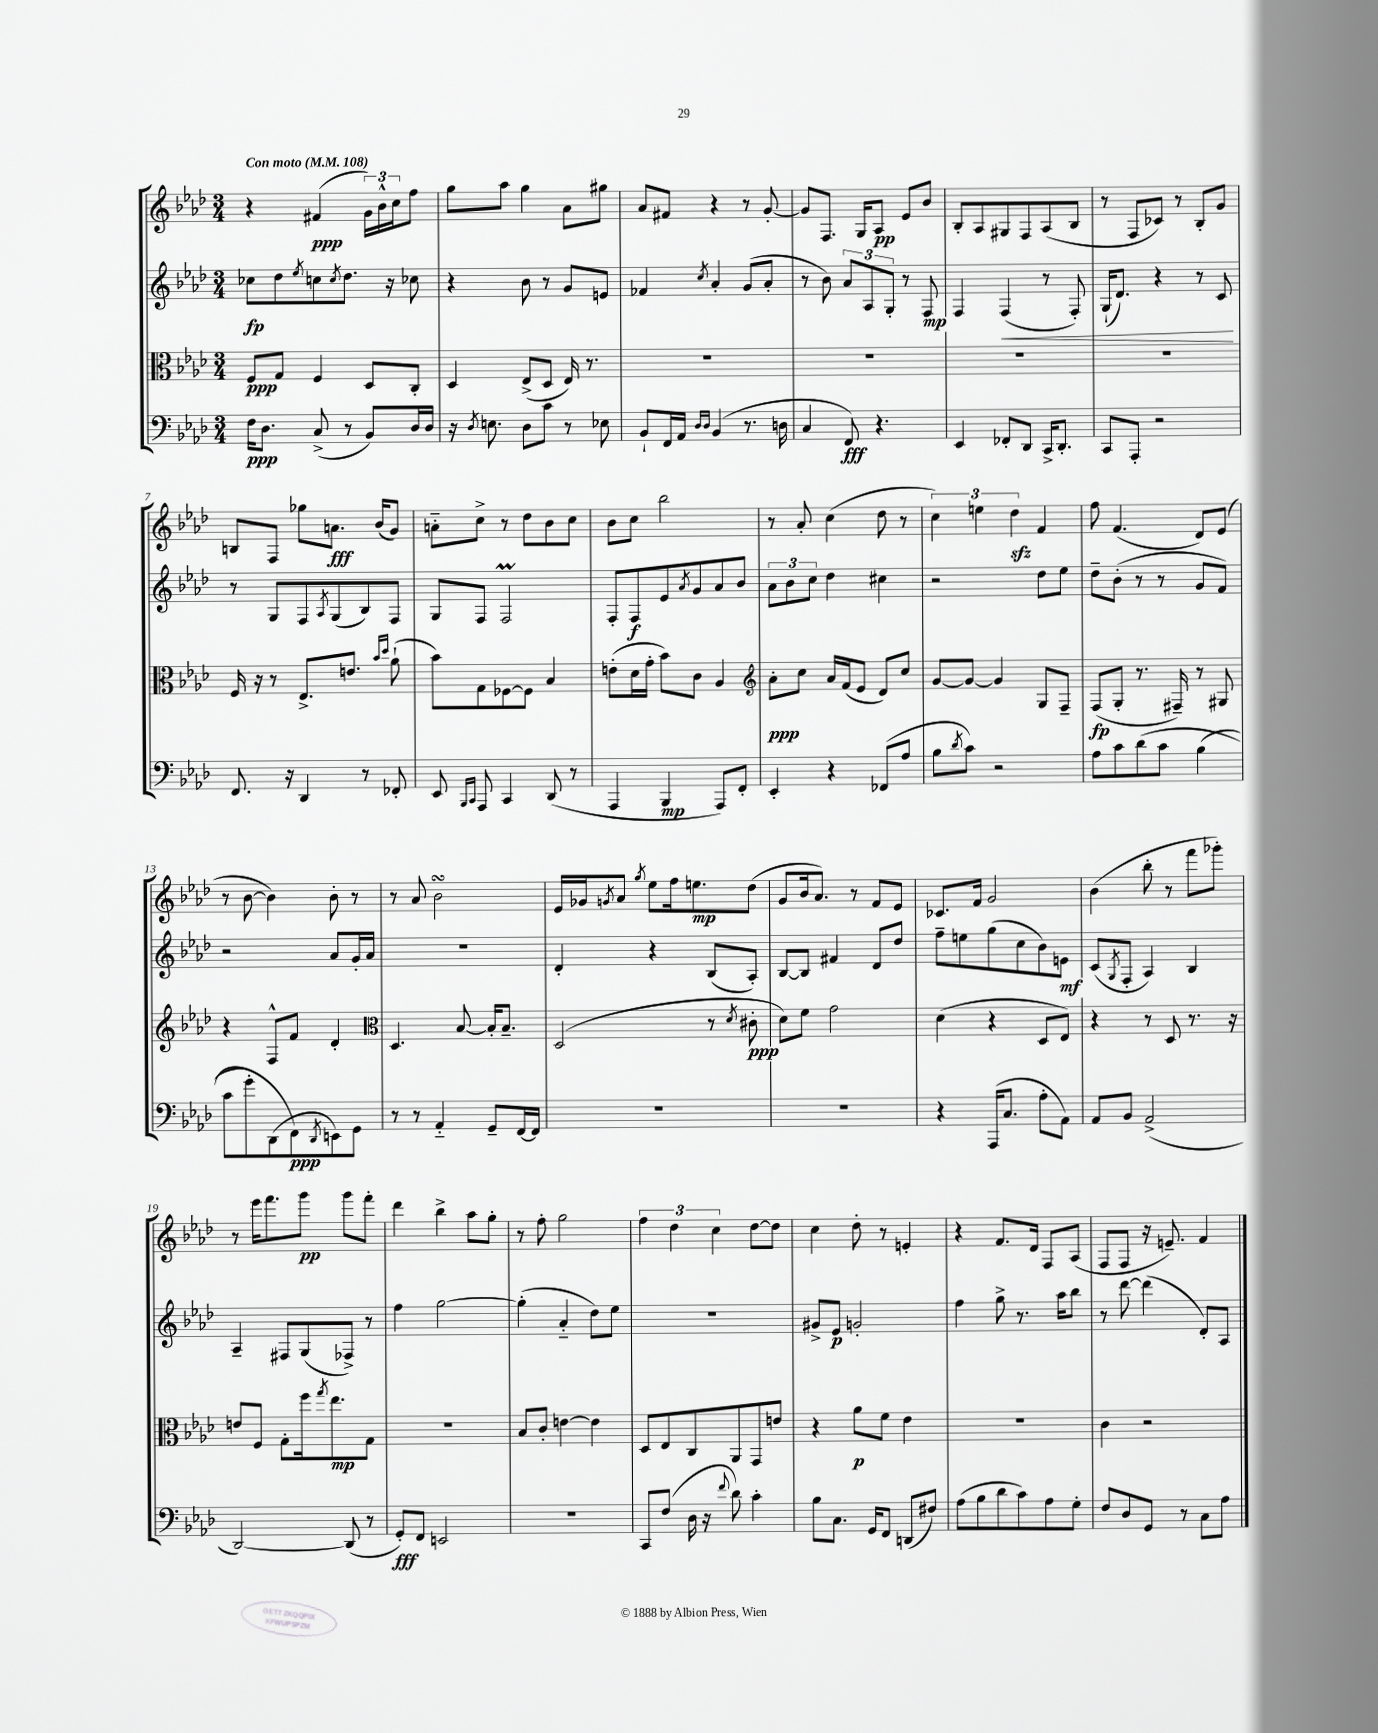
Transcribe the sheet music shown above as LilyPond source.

<<
\new StaffGroup <<
\new Staff = "s0" {
    \clef treble \key aes \major \numericTimeSignature \time 3/4 \tempo "Con moto" 4 = 108
    r4 fis'4\ppp( \tuplet 3/2 { g'16) bes'16-^ c''16 } f''8 |
    g''8 aes''8 g''4 aes'8 gis''8 |
    aes'8 fis'8 r4 r8 g'8~-. |
    g'8 f8. g16 aes8\pp ees'8 bes'8 |
    bes8-. aes8 gis8 f8 aes8( bes8 |
    r8 f8 ces'8) r8 bes8-. g'8 |
    b8 f8 ges''8 a'8.\fff bes'16( g'8) |
    a'8-_ c''8-> r8 des''8 bes'8 c''8 |
    bes'8 c''8 bes''2 |
    r8 aes'8-. c''4( des''8 r8 |
    \tuplet 3/2 { c''4) e''4 des''4\sfz } f'4 |
    f''8 f'4.( des'8) ees'8( |
    r8 bes'8~ bes'4) bes'8-. r8 |
    r8 aes'8 bes'2\turn |
    ees'16 ges'16 \acciaccatura { g'8 } aes'8 \acciaccatura { g''8 } ees''8 f''16 e''8.\mp des''8( |
    g'8 bes'16 aes'8.) r8 f'8 ees'8 |
    ces'8. f'16 g'2 |
    bes'4( bes''8-. r8 f'''8 ges'''8-.) |
    r8 ees'''16 f'''8. g'''8\pp g'''8 f'''8-. |
    des'''4 bes''4-> aes''8 g''8-. |
    r8 f''8-. g''2 |
    \tuplet 3/2 { f''4 des''4 c''4 } des''8~ des''8 |
    c''4 des''8-. r8 e'4-. |
    r4 f'8. des'16 f8 aes8( |
    f8 f8 r16 e'8.--) f'4 \bar "|." |
}
\new Staff = "s1" {
    \clef treble \key aes \major \numericTimeSignature \time 3/4
    ces''8\fp des''8 \acciaccatura { ees''8 } c''8 \acciaccatura { c''8 } des''8. r16 ces''8 |
    r4 bes'8 r8 g'8 e'8 |
    fes'4 \acciaccatura { c''8 } aes'4-. g'8( aes'8-. |
    r8 bes'8) \tuplet 3/2 { aes'8 aes8 g8-. } r8 f8\mp |
    f4 f4\<( r8 f8-.) |
    g16-!( des'8.) r4 r8 c'8\! |
    r8 g8 f8 \acciaccatura { aes8 } g8( bes8) f8 |
    g8 f8 f2\prall |
    f8-. f8\f ees'8 \acciaccatura { aes'8 } g'8 aes'8 bes'8 |
    \tuplet 3/2 { aes'8 bes'8 c''8 } des''4 cis''4 |
    r2 des''8 ees''8 |
    des''8-- bes'8-.( r8 r8 g'8 f'8) |
    r2 aes'8 g'16-. aes'16 |
    R2. |
    des'4-. r4 bes8( aes8-.) |
    bes8~ bes8 fis'4 des'8 des''8 |
    f''8-- e''8 g''8( c''8 bes'8) e'8\mf |
    c'8( \acciaccatura { g8 } f8-. aes4) bes4 |
    aes4-- fis8 g8( fes8->) r8 |
    f''4 g''2~ |
    g''4-.( aes'4-_ des''8) ees''8 |
    R2. |
    gis'8-> ees'8\p g'2-. |
    f''4 g''8-> r8. aes''16 bes''8 |
    r8 des'''8~ des'''4( des'8-.) aes8 \bar "|." |
}
\new Staff = "s2" {
    \clef alto \key aes \major \numericTimeSignature \time 3/4
    f8\ppp g8 f4 des8 c8-. |
    des4 ees8->( des8 ees16) r8. |
    R2. |
    R2. |
    R2. |
    R2. |
    f16 r16 r8 ees8.-> e'8. \grace { bes'16 des''16 } aes'8-!( |
    bes'8) g8 fes8~ fes8 bes4 |
    e'8-.( des'16 g'16-. bes'8) c'8 aes4 |
    \clef treble aes'8-.\ppp c''8 aes'16 f'16( ees'8 des'8) c''8 |
    g'8~ g'8~ g'4 g8 f8-- |
    f8\fp( g8-. r8. fis16--) r8 gis8 |
    r4 f8-^ f'8 des'4-. |
    \clef alto des4. bes8~ bes16-. bes8.-- |
    des2( r8 \acciaccatura { des'8 } cis'8-.\ppp |
    des'8) f'8 g'2 |
    des'4( r4 des8 ees8) |
    r4 r8 des8 r8. r16 |
    e'8 f8 g8-. f''16 \acciaccatura { g''8 } ees''8.\mp g8 |
    R2. |
    bes8 c'8-. e'4~ e'4 |
    des8 ees8 c8 aes,8 g,8 e'8 |
    r4 aes'8\p f'8 ees'4 |
    R2. |
    c'4 r2 \bar "|." |
}
\new Staff = "s3" {
    \clef bass \key aes \major \numericTimeSignature \time 3/4
    f16\ppp des8. c8->( r8 bes,8) des16 des16 |
    r16 \acciaccatura { des8 } e8. des8 c'8 r8 ees8 |
    bes,8-! f,16 aes,16 \grace { des16 des16 } bes,4( r8. d16 |
    c4 f,8\fff) r4. |
    ees,4 fes,8-. des,8 c,16-> des,8.-. |
    c,8 aes,,8-. r2 |
    f,8. r16 des,4 r8 fes,8-. |
    ees,8 \grace { bes,,16 c,16 } aes,,8 c,4 des,8( r8 |
    aes,,4 bes,,4\mp aes,,8) f,8-. |
    ees,4-. r4 fes,8( aes8 |
    bes8 \acciaccatura { des'8 } c'8) r2 |
    aes8 c'8 des'8\( c'8 bes4( |
    c'8 g'8-.) des,8( f,8\ppp\) \acciaccatura { des,8 } e,8) g,8 |
    r8 r8 aes,4-_ g,8-- f,16~ f,16 |
    R2. |
    R2. |
    r4 aes,,16( c8. aes8-. aes,8) |
    aes,8 bes,8 aes,2->( |
    des,2~) des,8( r8 |
    g,8-.\fff) f,8 e,2 |
    R2. |
    c,8 f8( des16 r16 \appoggiatura { f'8 } des'8) c'4-. |
    bes8 c8. g,16 f,8 d,8( fis8) |
    aes8( bes8 des'8 c'8) aes8 g8-. |
    f8 des8 g,8 r8 c8 aes8 \bar "|." |
}
>>
>>
